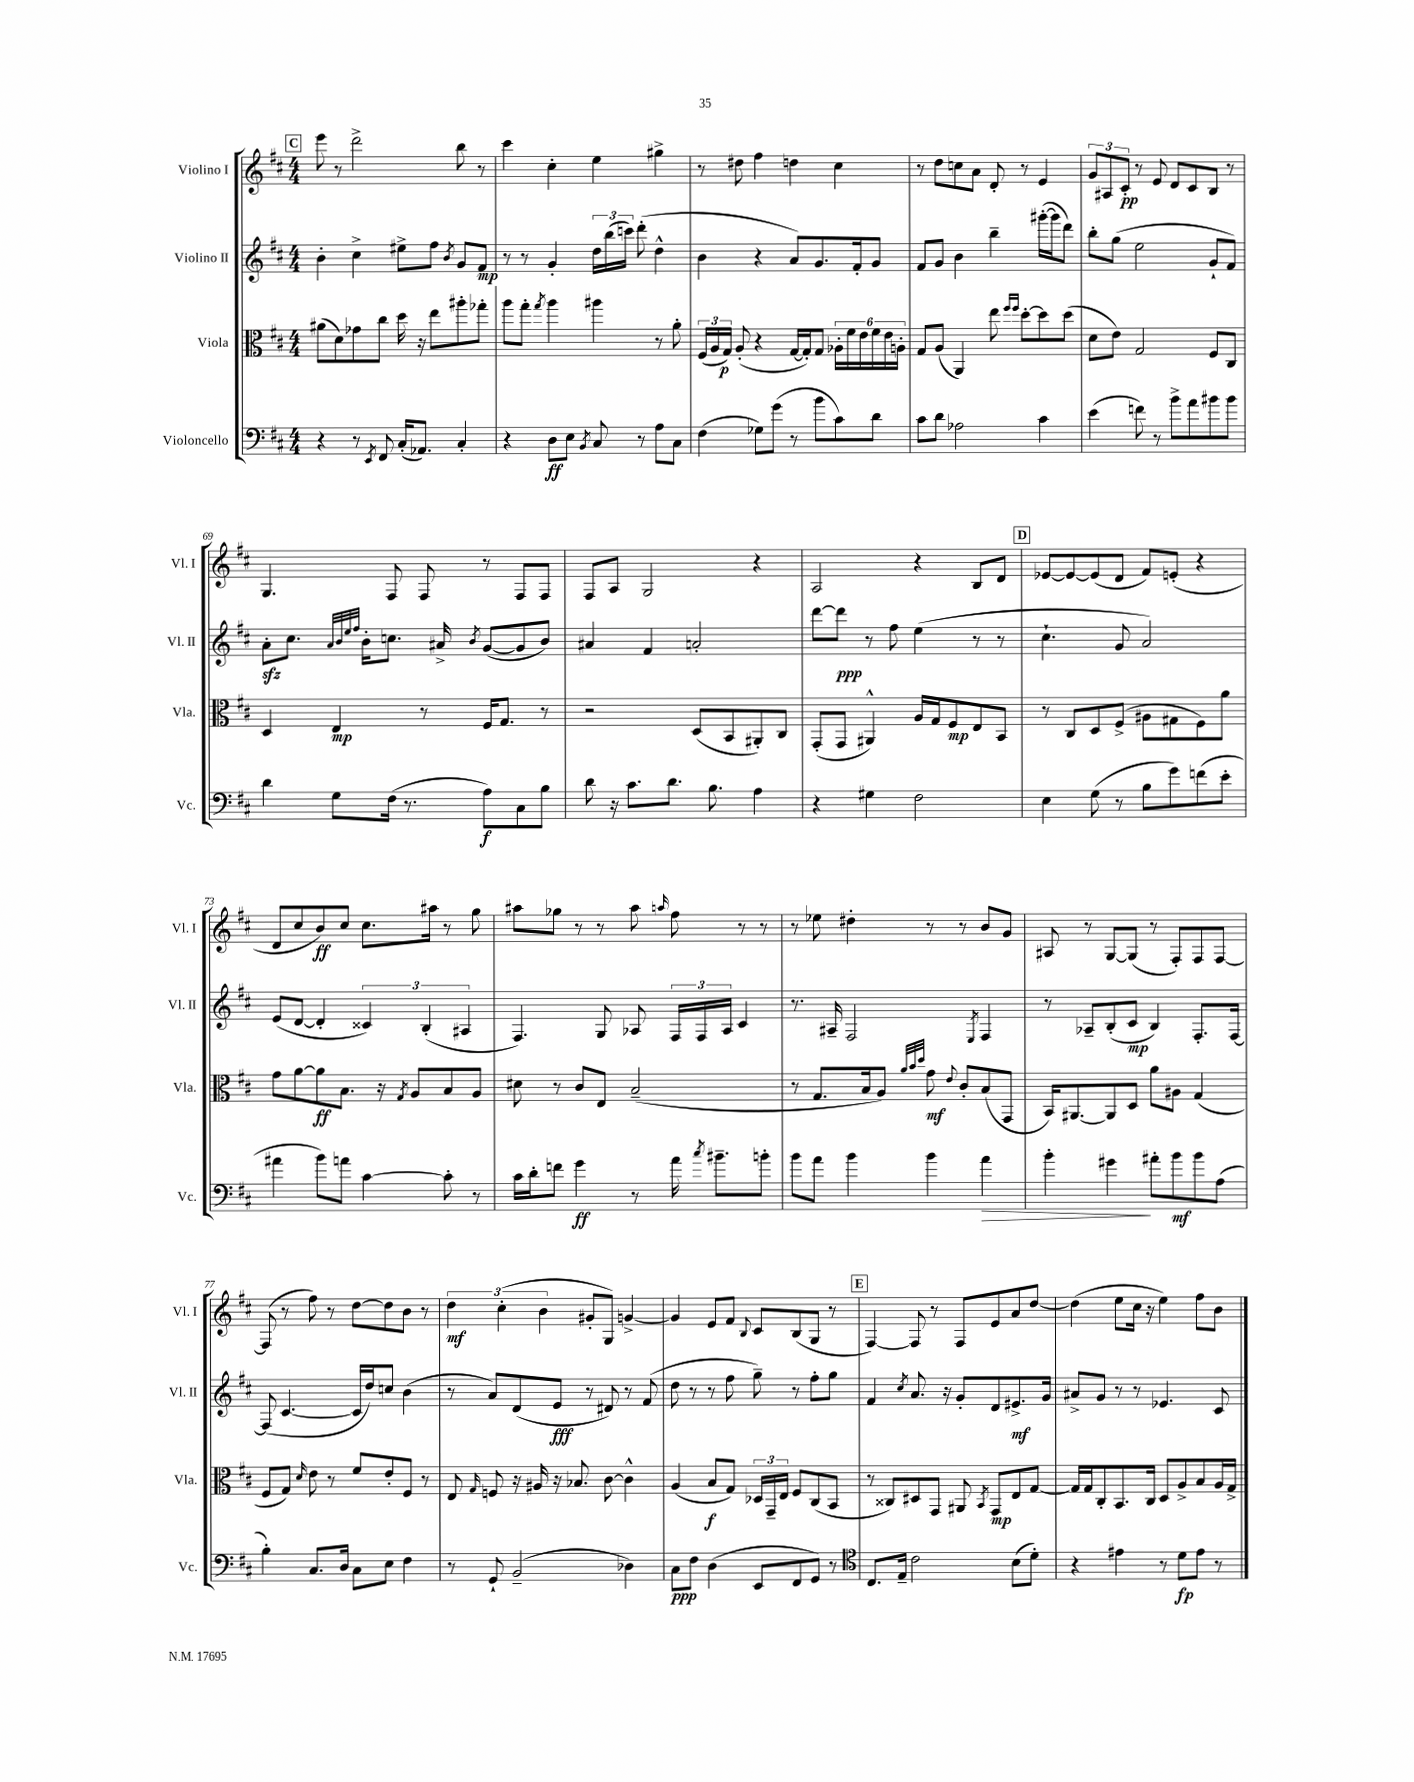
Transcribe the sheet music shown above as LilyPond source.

<<
\new StaffGroup <<
\new Staff = "s0" \with { instrumentName = "Violino I" shortInstrumentName = "Vl. I" } {
    \clef treble \key d \major \numericTimeSignature \time 4/4
    \autoBeamOff \mark \markup { \box "C" } e'''8 r8 d'''2-> b''8 r8 |
    cis'''4 cis''4-. e''4 gis''4-> |
    r8 dis''8 fis''4 d''4 cis''4 |
    r8 d''8[ c''8 a'8] d'8-. r8 e'4 |
    \tuplet 3/2 { g'8[ ais8 cis'8]-.\pp } r8 e'8 d'8[ cis'8 b8] r8 |
    g4. fis8 fis8 r8 fis8[ fis8] |
    fis8[ a8] g2 r4 |
    a2 r4 b8[ d'8] |
    \mark \markup { \box "D" } ees'8[~ ees'8~ ees'8( d'8] fis'8[) e'8]-.( r4 |
    d'8[ cis''8 b'8\ff) cis''8] cis''8.[ ais''16] r8 g''8 |
    ais''8[ ges''8] r8 r8 ais''8 \grace { a''16 } fis''8 r8 r8 |
    r8 ees''8 dis''4-. r8 r8 b'8[ g'8] |
    ais8 r8 g8[~ g8]( r8 fis8[-.) fis8 fis8]~ |
    fis8( r8 fis''8) r8 d''8[~ d''8 b'8] r8 |
    \tuplet 3/2 { d''4\mf cis''4-.( b'4 } gis'8[-. g8]) g'4~-> |
    g'4 e'8[ fis'8] \appoggiatura { b8 } cis'8[ b8( g8] r8 |
    \mark \markup { \box "E" } fis4~) fis8 r8 fis8[ e'8 a'8 d''8]~ |
    d''4( e''8[ cis''16] r16 e''4) fis''8[ b'8] \bar "|." |
}
\new Staff = "s1" \with { instrumentName = "Violino II" shortInstrumentName = "Vl. II" } {
    \clef treble \key d \major \numericTimeSignature \time 4/4
    \autoBeamOff \mark \markup { \box "C" } b'4-. cis''4-> eis''8[-> fis''8] \acciaccatura { b'8 } g'8[ fis'8]\mp |
    r8 r8 g'4-. \tuplet 3/2 { d''16[ b''16( c'''16]) } d'''8-.( d''4-^ |
    b'4 r4 a'8[) g'8. fis'16-. g'8] |
    fis'8[ g'8] b'4 b''4-- gis'''16[~-.( gis'''16 d'''8]) |
    b''8[-. g''8]( e''2 g'8[-! fis'8]) |
    a'8[-.\sfz cis''8.] \grace { a'32[ b'32 e''32 fis''32] } b'16[-. c''8.] ais'16-> \acciaccatura { b'8 } g'8[~( g'8 b'8]) |
    ais'4 fis'4 a'2-. |
    d'''8[~ d'''8]\ppp r8 fis''8 e''4( r8 r8 |
    \mark \markup { \box "D" } cis''4.-! g'8 a'2) |
    e'8[( d'8]~ d'4-. \tuplet 3/2 { cisis'4) b4-.( ais4 } |
    fis4.) g8 aes8 \tuplet 3/2 { fis16[ fis16 aes16] } cis'4 |
    r8. ais16-- fis2 \acciaccatura { e8 } fis4 |
    r8 aes8[-- b8-.( cis'8]\mp b4) fis8.[-. fis16]~ |
    fis8( cis'4.~ cis'16[ d''16) c''8] b'4( |
    r8 a'8[) d'8( e'8]\fff r8 dis'8) r8 fis'8( |
    d''8 r8 r8 fis''8 g''8--) r8 fis''8[-. g''8] |
    \mark \markup { \box "E" } fis'4 \acciaccatura { cis''8 } a'8. r16 g'8[-. d'8 eis'8.->\mf g'16] |
    ais'8[-> g'8] r8 r8 ees'4. cis'8 \bar "|." |
}
\new Staff = "s2" \with { instrumentName = "Viola" shortInstrumentName = "Vla." } {
    \clef alto \key d \major \numericTimeSignature \time 4/4
    \autoBeamOff \mark \markup { \box "C" } ais'8[( d'8) ges'8 cis''8] d''16 r16 e''8[ ais''8-. ges''8]-. |
    a''8[ g''8]-. \acciaccatura { g''8 } a''4 ais''4 r8 a'8-. |
    \tuplet 3/2 { fis16[( a16 g16]\p) } a8-.( r4 g16[~ g16-.) g8] \tuplet 6/4 { aes16[-. fis'16 e'16 fis'16 e'16 a16]-. } |
    g8[ a8]( a,4) e''8 \grace { fis''16[ fis''16] } d''8[~-. d''8 d''8]( |
    d'8[ e'8]) g2 fis8[ cis8] |
    d4 e4\mp r8 fis16[ g8.] r8 |
    r2 d8[( b,8 ais,8-.) cis8] |
    g,8[-.( g,8] ais,4-^) a16[ g16 fis8\mp e8 b,8] |
    \mark \markup { \box "D" } r8 cis8[ d8 fis8]->( ais8[ gis8 fis8) a'8] |
    g'8[ a'8~ a'8\ff b8.] r16 \acciaccatura { g8 } a8[ b8 a8] |
    dis'8 r8 cis'8[ e8] b2--( |
    r8 g8.[ b16 a8]) \grace { a'32[ b'32 d''32] } g'8\mf \appoggiatura { e'8 } cis'8[-. b8( g,8] |
    b,16[) ais,8.~ ais,8 d8] a'8[ ais8] g4( |
    fis8[ g8]) \grace { d'16 } e'8 r8 fis'8[ e'8-. fis8] r8 |
    e8 \grace { g16 } f8 r16 ais16 r16 bes8. cis'8~ cis'4-^ |
    a4( b8[\f g8]) \tuplet 3/2 { des16[ g,16-- e16] } fis8[ cis8( b,8] |
    \mark \markup { \box "E" } r8 cisis8[) dis8 g,8] ais,8 \acciaccatura { b,8 } g,8[\mp e8 g8]~ |
    g16[ g16 cis8-. b,8. cis16] d8[ a8-> b8 a16 g16]-> \bar "|." |
}
\new Staff = "s3" \with { instrumentName = "Violoncello" shortInstrumentName = "Vc." } {
    \clef bass \key d \major \numericTimeSignature \time 4/4
    \autoBeamOff \mark \markup { \box "C" } r4 r8 \acciaccatura { e,8 } fis,8 cis16[-.( aes,8.]) cis4-. |
    r4 d8[\ff e8] \acciaccatura { b,8 } cis8 r8 a8[ cis8] |
    fis4( ges8[) g'8]( r8 b'8[ cis'8) d'8] |
    cis'8[ d'8] aes2 cis'4 |
    e'4( f'8) r8 b'8[-> a'8 bis'8 bis'8] |
    d'4 g8[ fis16]( r8. a8[\f) cis8 b8] |
    d'8 r16 cis'8.[ d'8.] b8. a4 |
    r4 gis4 fis2 |
    \mark \markup { \box "D" } e4 g8( r8 b8[ g'8) f'8( e'8]-. |
    ais'4 b'8[) a'8] cis'4~ cis'8-. r8 |
    cis'16[ d'16-. f'8] g'4\ff r8 a'16 \acciaccatura { cis''8 } bis'8.[-- b'8]-. |
    b'8[ a'8] b'4 b'4 a'4\> |
    b'4-. gis'4\! ais'8[-. b'8\mf b'8 a8]( |
    b4-.) cis8.[ d16] cis8[ e8] fis4 |
    r8 g,8-! b,2--( des4) |
    cis8[\ppp fis8] d4( e,8[ fis,8 g,8]) r8 |
    \mark \markup { \box "E" } \clef tenor cis8.[ e16]-- cis'2 b8[( d'8]-.) |
    r4 eis'4 r8 d'8[\fp eis'8] r8 \bar "|." |
}
>>
>>
\layout { \context { \Score currentBarNumber = #64 } }
